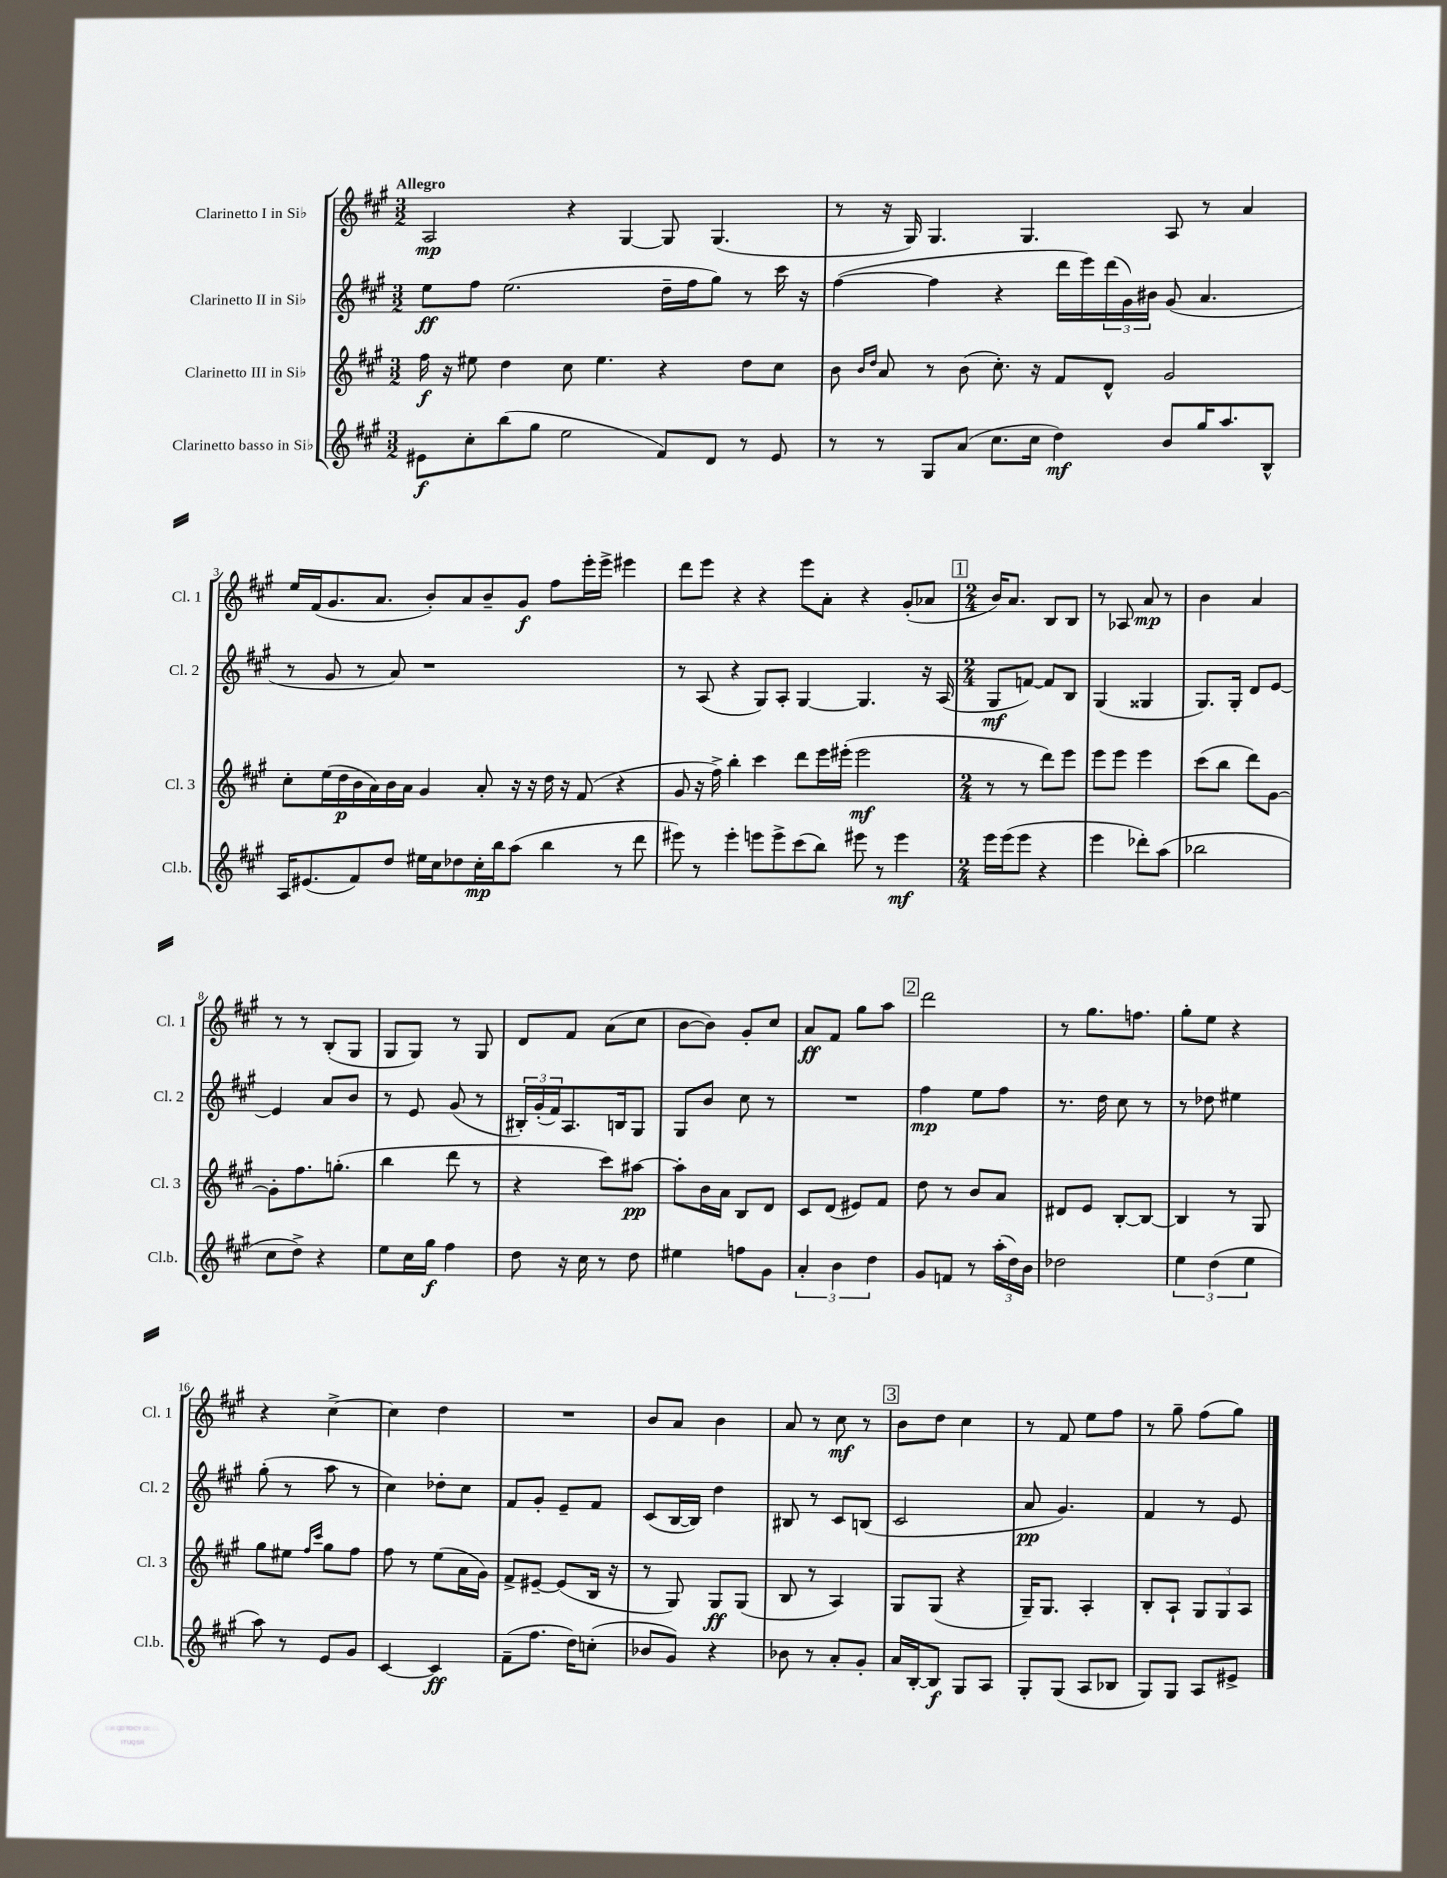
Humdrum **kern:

**kern	**kern	**kern	**kern
*staff4	*staff3	*staff2	*staff1
*clefG2	*clefG2	*clefG2	*clefG2
*k[f#c#g#]	*k[f#c#g#]	*k[f#c#g#]	*k[f#c#g#]
*M3/2	*M3/2	*M3/2	*M3/2
8e#\L	16ff#\	8ee\L	2A/
.	16r	.	.
8cc#'\	8ee#\	8ff#\J	.
(8bb\	4dd\	(2.ee\	.
8gg#\J	.	.	.
2ee\	8cc#\	.	4r
.	4.ee#\	.	.
.	.	.	[4G#/
8f#/L)	4r	16dd~\LL	8G#/]
.	.	16ff#\J	.
8d/J	.	8gg#\J)	(4.G#/
8r	8dd\L	8r	.
8e#/	8cc#\J	16ccc#\	.
.	.	16r	.
=	=	=	=
8r	8b\	([4ff#\	8r
.	16qqb/LL	.	.
.	16qqdd/JJ	.	.
8r	8a/	.	16r
.	.	.	16G#/)
8G#/L	8r	4ff#\]	4.G#/
(8a/J	(8b\	.	.
8.cc#\L	8.cc#'\)	4r	.
.	.	.	4.G#/
16cc#\Jk	16r	.	.
4dd\)	8f#/L	16ddd\LL	.
.	.	16eee\)	.
.	8d^^/J	(24ddd\	.
.	.	24g#\)	.
.	.	24b#\JJ	.
8b/L	2g#/	(8g#/	8A/
16gg#/K	.	4.a/	8r
8.aa/	.	.	.
.	.	.	4a/
8B^^/J	.	.	.
=	=	=	=
16A/LK	8cc#'\L	8r	16ee/LL
(8.e#/	.	.	(16f#/J
.	(16ee\L	8g#/	8.g#/
.	16dd\	.	.
8f#/)	16b\	8r	.
.	16a\)	.	8.a/J
8dd/J	16b\	8a/)	.
.	16a\JJ	.	.
16ee#\LL	4g#/	1r	8b'/L)
16cc#\J	.	.	.
8dd-\	.	.	8a/
16cc#'\L	8a'/	.	8b~/
16bb\J	.	.	.
(8aa\J	16r	.	8g#/J
.	16r	.	.
4bb\	16dd\	.	8ff#\L
.	16r	.	.
.	(8f#/	.	16eee'\L
.	.	.	16eee^\JJ
8r	4r	.	4eee#\
8ddd\	.	.	.
=	=	=	=
8eee#\)	8g#/	8r	8ddd\L
8r	16r	(8A/	8eee\J
.	16ff#^\)	.	.
4eee#'\	4bb'\	4r	4r
8eee\L	4ccc#\	8G#/L)	4r
8eee^\	.	8A'/J	.
(8ccc#\	8ddd\L	[4G#/	8eee\L
8bb\J)	16eee\L	.	8a'\J
.	(16eee#'\JJ	.	.
8eee#\	2eee#\	4.G#/]	4r
8r	.	.	.
4eee#\	.	.	(8g#'/L
.	.	16r	8a-/J
.	.	(16A/	.
=	=	=	=
*M2/4	*M2/4	*M2/4	*M2/4
16eee\LL	8r	8G#/L	16b/LK)
(16eee\J	.	.	8.a/J
8eee\J	8r	[8f/J)	.
4r	8ddd\L)	8f/]L	8B/L
.	8eee\J	8B/J	8B/J
=	=	=	=
4eee\	8eee\L	(4G#/	8r
.	8eee\J	.	8A-/
8ddd-'\L)	4eee\	4G##/	8a/
(8aa\J	.	.	8r
=	=	=	=
2bb-\	(8ccc#\L	8.G#/L)	4b\
.	8bb\J	.	.
.	.	16G#'/Jk	.
.	8ddd\L)	8d/L	4a/
.	[8g#\J	[8e/J	.
=	=	=	=
8cc#\L	8g#'\]L	4e/]	8r
8dd^\J)	8.ff#\	.	8r
4r	.	8a/L	(8B'/L
.	(8.gg'\J	.	.
.	.	8b/J	8G#/J
=	=	=	=
8ee\L	4bb\	8r	8G#/L
16cc#\L	.	8e/	8G#/J)
16gg#\JJ	.	.	.
4ff#\	8ddd\	(8g#/	8r
.	8r	8r	8G#/
=	=	=	=
8dd\	4r	24B#'/LL)	8d/L
.	.	(24g#'/	.
.	.	24f#/J)	.
16r	.	8.A/	8f#/J
16cc#\	.	.	.
8r	8ccc#\L)	.	(8a\L
.	.	16B/k	.
8dd\	[8aa#\J	8G#/J	8cc#\J
=	=	=	=
4ee#\	8aa#'\]L	8G#/L	[8b\L
.	16b\L	8b/J	8b\]J)
.	16a\JJ	.	.
8ff\L	8B/L	8cc#\	8g#'/L
8g#\J	8d/J	8r	8cc#/J
=	=	=	=
6a'/	8c#/L	2r	8a/L
.	(8d/J	.	8f#/J
6b\	.	.	.
.	8e#/L)	.	8gg#\L
6dd\	.	.	.
.	8f#/J	.	8aa\J
=	=	=	=
8g#/L	8dd\	4ff#\	2ddd\
8f/J	8r	.	.
8r	8b/L	8ee\L	.
(24aa'\LL	8a/J	8ff#\J	.
24dd\)	.	.	.
24b\JJ	.	.	.
=	=	=	=
2dd-\	8d#/L	8.r	8r
.	8e/J	.	8.gg#\L
.	.	16dd\	.
.	[8B'/L	8cc#\	.
.	.	.	8.ff\J
.	8B/_J	8r	.
=	=	=	=
6ee\	4B/]	8r	8gg#'\L
.	.	8dd-\	8ee\J
(6dd\	.	.	.
.	8r	4ee#\	4r
6ee\	.	.	.
.	8G#/	.	.
=	=	=	=
8aa\)	8gg#\L	(8gg#'\	4r
8r	8ee#\J	8r	.
.	16qqff#/LL	.	.
.	16qqccc#/JJ	.	.
8e/L	8gg#\L	8aa\	[4cc#^\
8g#/J	8ff#\J	8r	.
=	=	=	=
[4c#/	8ff#\	4cc#\)	4cc#\]
.	8r	.	.
4c#/]	(8ee\L	8dd-'\L	4dd\
.	16a\L	8cc#\J	.
.	16g#\JJ)	.	.
=	=	=	=
(8f#~\L	8f#^/L	8f#/L	2r
8.ff#\J	[8e#~/J	8g#'/J	.
.	(8e#/]L	8e~/L	.
16dd\LK)	.	.	.
(8cc'\J	16B/Jk	8f#/J	.
.	16r	.	.
=	=	=	=
8b-/L	8r	(8c#/L	8b/L
8g#/J)	8G#/)	[16B/L	8a/J
.	.	16B/]JJ)	.
4r	8G#/L	4dd\	4b\
.	(8G#/J	.	.
=	=	=	=
8b-\	8B/	8B#/	8a/
8r	8r	8r	8r
8a'/L	4A/)	8c#/L	8cc#\
8g#'/J	.	(8B/J	8r
=	=	=	=
16a/LL	8G#/L	2c#/	8b\L
[16B'/J	.	.	.
8B/]J	(8G#/J	.	8dd\J
8G#/L	4r	.	4cc#\
8A/J	.	.	.
=	=	=	=
8G#'/L	16G#~/LK)	8a/	8r
.	8.G#/J	.	.
(8G#/J	.	4.g#/)	8f#/
8A/L	4A'/	.	8ee\L
8B-/J	.	.	8ff#\J
=	=	=	=
8G#/L)	8B'/L	4f#/	8r
8G#/J	8A`/J	.	8gg#~\
8A/L	12G#/L	8r	(8ff#\L
.	12G#/	.	.
8e#^/J	.	8e/	8gg#\J)
.	12A/J	.	.
==	==	==	==
*-	*-	*-	*-
